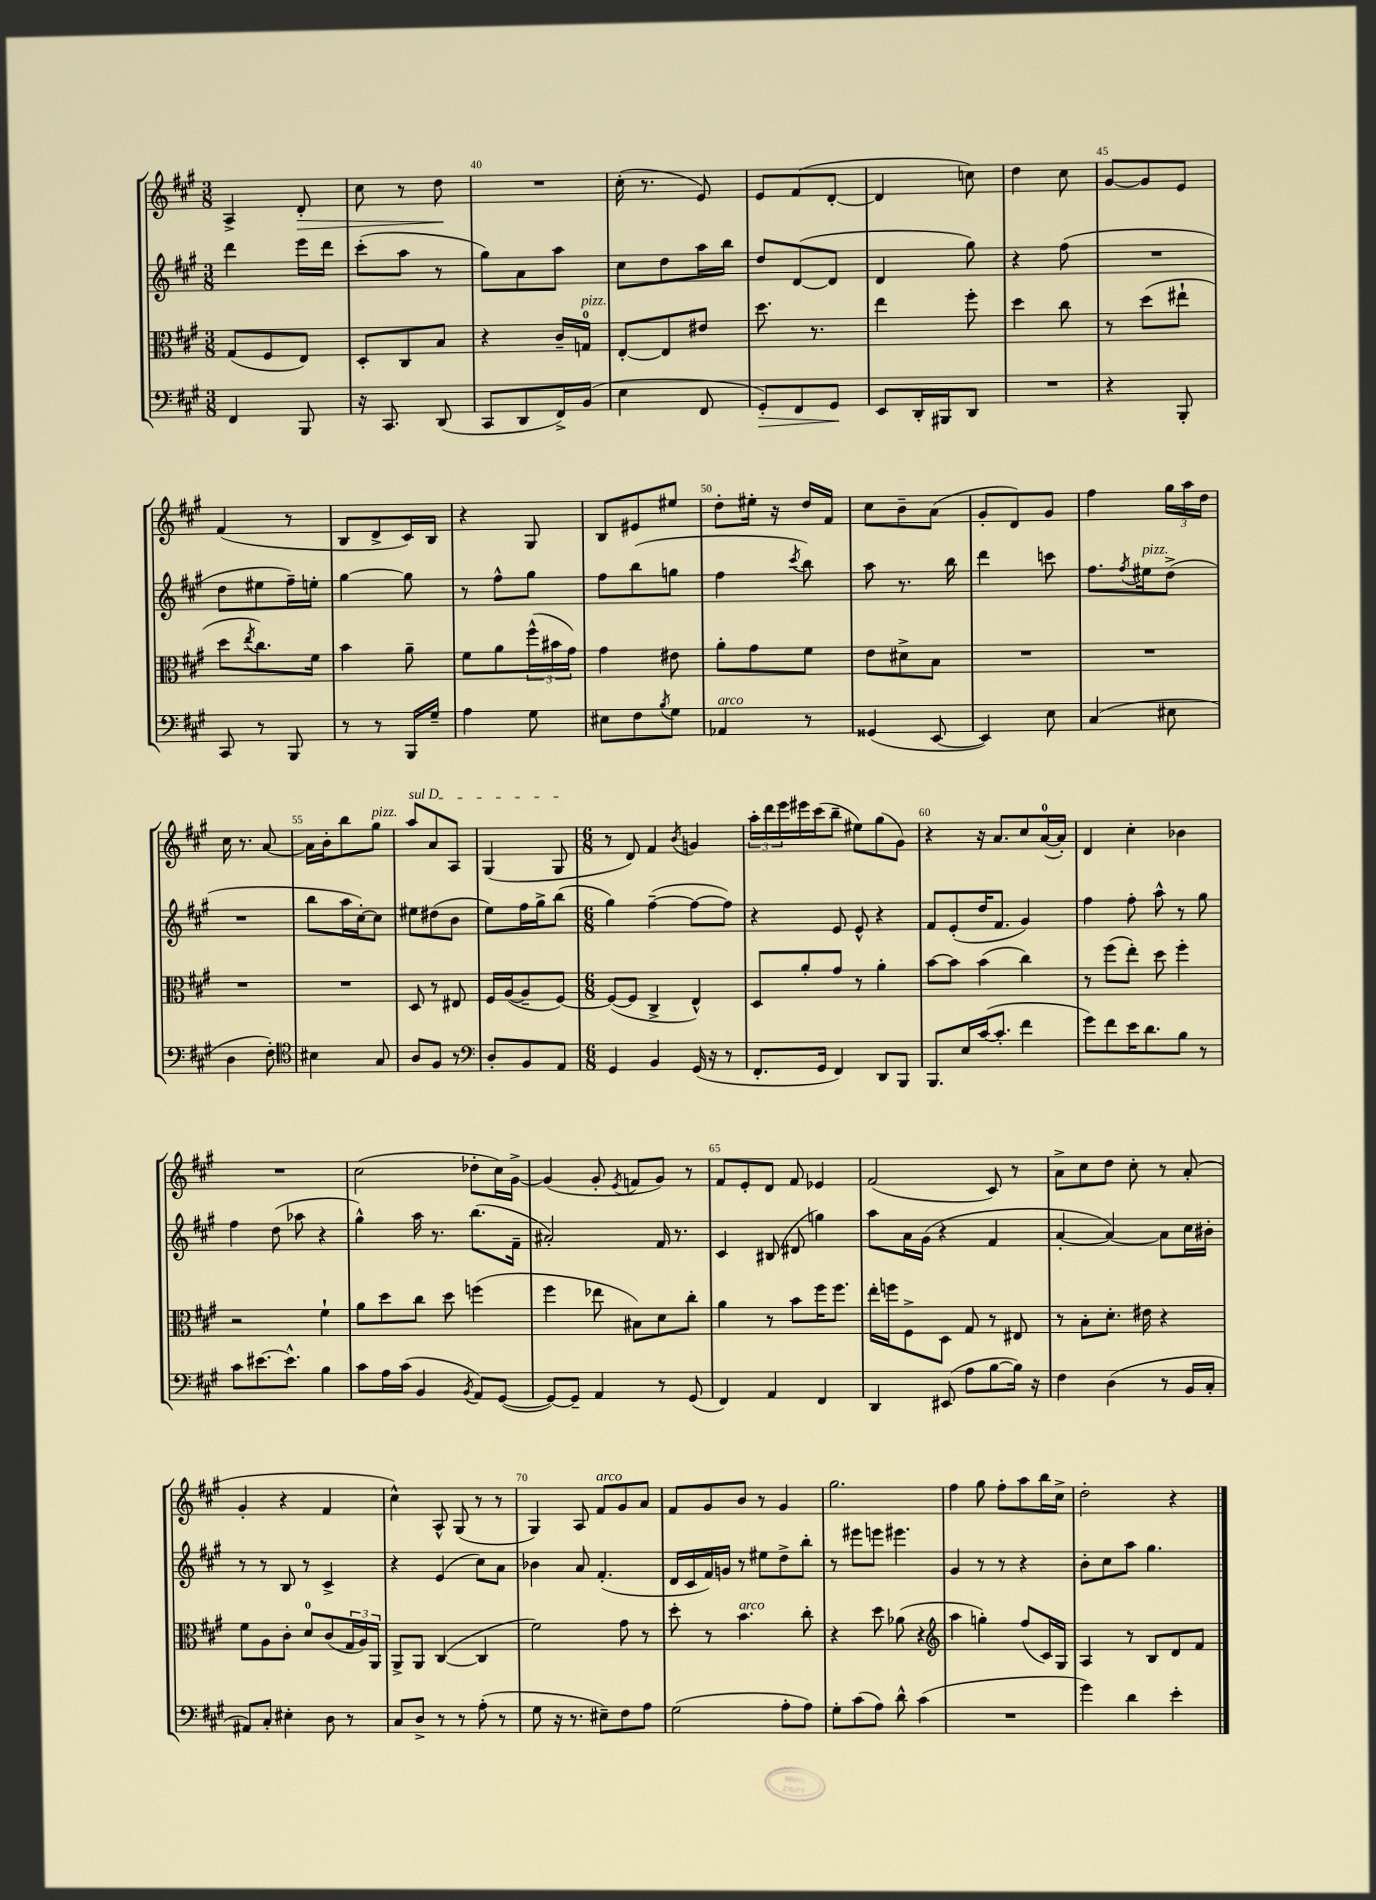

**kern	**kern	**kern	**kern
*staff4	*staff3	*staff2	*staff1
*clefF4	*clefC3	*clefG2	*clefG2
*k[f#c#g#]	*k[f#c#g#]	*k[f#c#g#]	*k[f#c#g#]
*M3/8	*M3/8	*M3/8	*M3/8
4FF#	(8G#	4ddd	4A^
.	8F#	.	.
8BBB	8E)	16eee	8d'
.	.	16ddd	.
=	=	=	=
16r	8D'	(8ccc#'	8cc#
8.CC#	.	.	.
.	8C#	8aa	8r
(8DD	8B	8r	8dd
=	=	=	=
8CC#	4r	8gg#)	4.r
8DD	.	8a	.
16FF#^)	16c#~	8aa	.
(16BB	16G	.	.
=	=	=	=
4E	[8E'	8cc#	(16cc#'
.	.	.	8.r
.	8E]	8dd	.
8FF#	8e#	16aa	8e)
.	.	16bb	.
=	=	=	=
8GG#')	8.dd	8dd	8e
8FF#	.	([8d	(8f#
.	8.r	.	.
8GG#	.	8d]	[8d'
=	=	=	=
8EE	4ee	4d	4d]
16DD'	.	.	.
16BBB#	.	.	.
8DD	8ff#'	8gg#)	8cc)
=	=	=	=
4.r	4dd	4r	4dd
.	8cc#	(8ff#	8cc#
=	=	=	=
4r	8r	4.r	[8g#
.	(8dd	.	8g#]
8BBB'	8ee#`	.	8e
=	=	=	=
8CC#	8dd	8dd	(4f#
.	8qee	.	.
8r	8.cc#)	8ee#	.
8BBB	.	16ff#~)	8r
.	16f#	16ee'	.
=	=	=	=
8r	4b	[4gg#	8B
8r	.	.	8d^
16BBB	8a~	8gg#]	16c#)
16G#~	.	.	16B
=	=	=	=
4A	8f#	8r	4r
.	8a	8ff#^^	.
8G#	(24ff#^^	8gg#	8G#
.	24b#	.	.
.	24g#)	.	.
=	=	=	=
8E#	4g#	8ff#	8B
8F#	.	(8bb	8e#
8qB	.	.	.
8G#	8e#	8gg	8ee#
=	=	=	=
4AA-	8a'	4ff#	8dd'
.	8g#	.	16ee#'
.	.	.	16r
.	.	8qccc#	.
8r	8f#	8bb)	16dd
.	.	.	16f#
=	=	=	=
(4GG##	8e	8aa	8cc#
.	8d#^	8.r	8b~
[8EE	8B	.	(8a
.	.	16bb	.
=	=	=	=
4EE])	4.r	4ddd	8g#'
.	.	.	8d)
8E	.	8ccc	8g#
=	=	=	=
(4C#	4.r	8.ff#	4ff#
.	.	8qff#	.
.	.	16ee#	.
8E#	.	(8dd^	24gg#
.	.	.	24aa
.	.	.	24dd
=	=	=	=
4D	4.r	4.r	16cc#
.	.	.	8.r
8F#')	.	.	[8a
=	=	=	=
*clefC4	*	*	*
4B#	4.r	8bb	16a]
.	.	.	16b'
.	.	16aa	8bb
.	.	[16cc#')	.
8G#	.	8cc#]	8gg#
=	=	=	=
8A	8D	8ee#	8aa
8F#	8r	(8dd#	8a
8r	8E#	8b	8A
=	=	=	=
*clefF4	*	*	*
8D'	16F#	8ee)	(4G#
.	([16A	.	.
8BB	8A~]	16ff#	.
.	.	16gg#^	.
8AA	[8F#)	(8bb	8G#
=	=	=	=
*M6/8	*M6/8	*M6/8	*M6/8
4GG#	(8F#_	4gg#)	8r
.	8F#]	.	8d)
4BB	4C#^	([4ff#~	4f#
.	.	.	8qb
(16GG#	4E^^)	8ff#_	4g
16r	.	.	.
8r	.	8ff#])	.
=	=	=	=
8.FF#'	8D	4r	24aa'
.	.	.	24ddd
.	.	.	24eee
.	8a'	.	16eee#
16GG#	.	.	(16ccc#
4FF#)	8g#	8e	8bb~
.	8r	8e^^	8ee#)
8DD	4a'	4r	(8gg#
8BBB	.	.	8g#)
=	=	=	=
8.BBB	[8b	8f#	4r
.	8b]	(8e'	.
16E	.	.	.
([16c#	(4b	16dd	16r
8.c#']	.	8.f#	8.a
4f#	4cc#)	4g#)	8cc#
.	.	.	([16a
.	.	.	16a'])
=	=	=	=
8g#)	8r	4ff#	4d
8f#	(8ff#	.	.
16e	8ee')	8ff#'	4cc#'
8.d	.	.	.
.	8dd	8aa^^	.
8B	4ff#'	8r	4b-
8r	.	8gg#	.
=	=	=	=
8c#	2r	4ff#	2.r
[8.e#	.	.	.
.	.	(8dd	.
8.e#^^]	.	.	.
.	.	8aa-	.
4B	4f#`	4r	.
=	=	=	=
8c#	8a	4gg#^^)	(2cc#
16A	8dd	.	.
(16c#	.	.	.
4BB	8cc#	16aa	.
.	.	8.r	.
.	8dd	.	.
8qBB	.	.	.
8AA)	(4ff	(8.bb	8dd-'
([8GG#	.	.	16cc#)
.	.	16f#~	[16g#^
=	=	=	=
8GG#_)	4ff#	2a#')	(4g#]
8GG#~]	.	.	.
4AA	8ee-	.	8g#'
.	.	.	8qe
.	8B#)	.	8f
8r	8d	16f#	8g#)
.	.	8.r	.
(8GG#	8cc#'	.	8r
=	=	=	=
4FF#)	4a	4c#	8f#
.	.	.	8e'
4AA	8r	(8B#	8d
.	8b	8d#	8f#
4FF#	16ff#	4gg)	4e-
.	8.ff#	.	.
=	=	=	=
4DD	16ee'	8aa	(2f#
.	16ff	.	.
.	8F#^	16a	.
.	.	(16g#	.
(8EE#	8D	4r	.
8A	8G#	.	.
[8B	8r	4f#	8c#)
16B])	8E#	.	8r
16r	.	.	.
=	=	=	=
4F#	8r	[4a'	8a^
.	8B'	.	8cc#
(4D	8.d'	4a_)	8dd
.	.	.	8cc#'
.	16e#	.	.
8r	4r	8a]	8r
16BB	.	16cc#	(8a'
16C#'	.	16b#'	.
=	=	=	=
8AA#)	8f#	8r	4g#'
8C#'	8A	8r	.
4E#'	8c#'	8B	4r
.	8d	8r	.
8D	(8c#	4c#^	4f#
8r	24G#	.	.
.	24A)	.	.
.	24AA	.	.
=	=	=	=
8C#	8AA^	4r	4cc#^^)
8D^	8AA	.	.
8r	([4C#	(4e	8A^^
8r	.	.	(8G#
(8A'	4C#]	8cc#)	8r
8r	.	8a	8r
=	=	=	=
8G#	2f#)	4b-	4G#)
16r	.	.	.
8.r	.	.	.
.	.	8a	8A
8E#~)	.	(4.f#'	8f#
8F#	8g#	.	8g#
8A	8r	.	8a
=	=	=	=
(2G#	8dd'	16d	8f#
.	.	16c#	.
.	8r	16f#)	8g#
.	.	16g	.
.	4.b	8r	8b
.	.	8ee#	8r
8A'	.	8dd^	4g#
8A)	8cc#'	8bb'	.
=	=	=	=
8G#'	4r	8r	2.gg#
(8c#	.	8eee#	.
8A)	8dd	8eee	.
8d^^	(8a-	4.eee#	.
(4c#	4r	.	.
=	=	=	=
*	*clefG2	*	*
2.r	4aa	4g#	4ff#
.	4gg')	8r	8gg#
.	.	8r	8ff#'
.	(8ff#	4r	8aa
.	16c#)	.	16bb
.	16G#	.	16cc#^
=	=	=	=
4g#)	4A	8b'	2dd'
.	.	8cc#	.
4d	8r	8aa	.
.	8B	4.gg#	.
4e'	8d	.	4r
.	8f#	.	.
==	==	==	==
*-	*-	*-	*-
